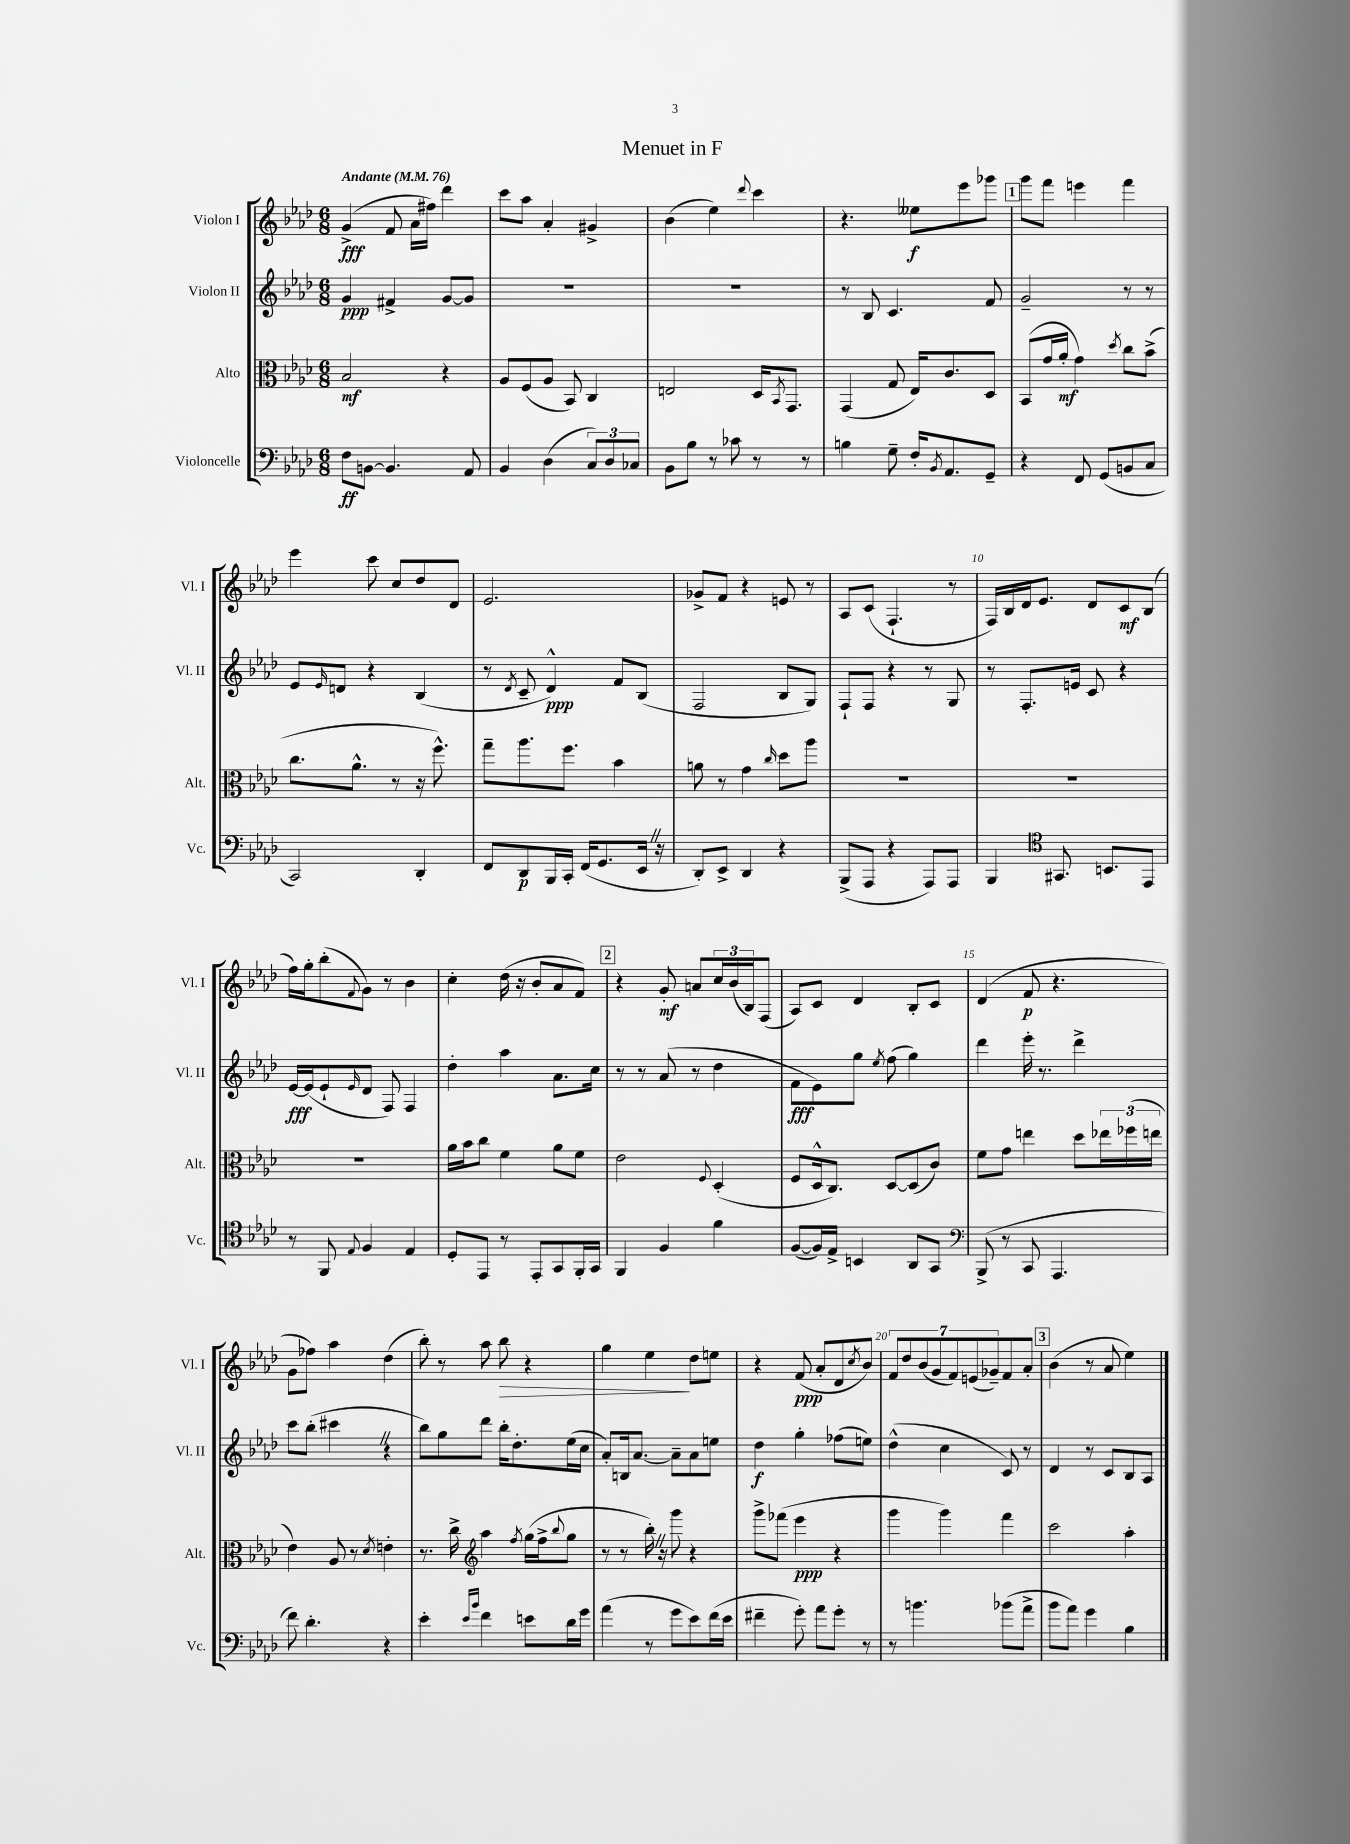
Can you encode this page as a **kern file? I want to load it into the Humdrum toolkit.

**kern	**kern	**kern	**kern
*staff4	*staff3	*staff2	*staff1
*clefF4	*clefC3	*clefG2	*clefG2
*k[b-e-a-d-]	*k[b-e-a-d-]	*k[b-e-a-d-]	*k[b-e-a-d-]
*M6/8	*M6/8	*M6/8	*M6/8
*MM76	*MM76	*MM76	*MM76
8F	2B-	4g	(4g^
[8BB	.	.	.
4.BB]	.	4f#^	8f
.	.	.	16a-
.	.	.	16ff#)
.	4r	[8g	4ddd-
8AA-	.	8g]	.
=	=	=	=
4BB-	8A-	2.r	8ccc
.	(8F	.	8aa-
(4D-	8A-	.	4a-'
.	8BB-)	.	.
12C)	4C	.	4g#^
12D-	.	.	.
12C-	.	.	.
=	=	=	=
8BB-	2E	2.r	(4b-
8B-	.	.	.
8r	.	.	4ee-)
8c-	.	.	.
.	.	.	8qqddd-
8r	16D-	.	4ccc
.	8qBB-	.	.
.	8.GG	.	.
8r	.	.	.
=	=	=	=
4B	(4GG	8r	4.r
.	.	8B-	.
8G~	8G	4.c	.
16F'	16E-)	.	8ee--
8qBB-	.	.	.
8.AA-	8.c	.	.
.	.	.	8eee-
8GG~	8D-	8f	8ggg-
=	=	=	=
4r	(8BB-	2g~	8ggg
.	16g	.	8fff
.	16a-'	.	.
8FF	4g)	.	4eee
(8GG	.	.	.
.	8qdd-	.	.
8BB	8cc	8r	4fff
8C	(8b-^	8r	.
=	=	=	=
2CC)	8.cc	8e-	4eee-
.	.	16qqe-	.
.	.	8d	.
.	8.a-^^	.	.
.	.	4r	8ccc
.	8r	.	8cc
4DD-'	16r	(4B-	8dd-
.	8.ff^^)	.	.
.	.	.	8d-
=	=	=	=
8FF	8gg~	8r	2.e-
.	.	8qd-	.
8DD-	8.aa-	8c~	.
16BBB-	.	4d-^^)	.
16CC'	8.ff	.	.
(16FF	.	.	.
8.GG	.	.	.
.	4b-	8f	.
16EE-	.	(8B-	.
16r	.	.	.
=	=	=	=
8DD-')	8a	2F	8g-^
8EE-^	8r	.	8f
4DD-	4g	.	4r
.	16qqcc	.	.
4r	8dd-	8B-	8e
.	8aa-	8G)	8r
=	=	=	=
(8BBB-^	2.r	8F`	8A-
8AAA-	.	8F	(8c
4r	.	4r	4.F`
8AAA-)	.	8r	.
8AAA-	.	8G	8r
=	=	=	=
4BBB-	2.r	8r	16F)
.	.	.	16B-
.	.	8.F'	16d-
.	.	.	8.e-
*clefC4	*	*	*
8.GG#	.	.	.
.	.	16e	.
.	.	8c	8d-
8.BB	.	.	.
.	.	4r	8c
8EE-	.	.	(8B-
=	=	=	=
8r	2.r	[16e-	16ff)
.	.	(16e-]	16gg'
8FF	.	8e-`	(8bb-'
8qqE-	.	16qqe-	8qqf
4F	.	8d-	8g)
.	.	8F)	8r
4E-	.	4F	4b-
=	=	=	=
8D-'	16a-	4dd-'	4cc'
.	16b-	.	.
8EE-	8cc	.	.
8r	4f	4aa-	(16dd-
.	.	.	16r
8EE-'	.	.	8b-'
8GG	8a-	8.a-	8a-
16FF'	8f	.	8f)
16GG	.	16cc	.
=	=	=	=
4FF	2e-	8r	4r
.	.	8r	.
4F	.	(8a-	8g'
.	.	8r	8a
.	8qqF	.	.
4f	(4D-'	4dd-	24cc
.	.	.	(24b-
.	.	.	24B-)
.	.	.	(8F
=	=	=	=
([8F	8F	8f	8A-)
16F])	16D-^^	8e-)	8c
16E-^	8.C)	.	.
4BB	.	8gg	4d-
.	.	8qee-	.
.	[8D-	(8ff	.
8AA-	(8D-]	4gg)	8B-'
8GG	8c)	.	8c
=	=	=	=
*clefF4	*	*	*
(8BBB-^	8f	4ddd-	(4d-
8r	8g	.	.
8CC	4ee	16eee-'	8f
.	.	8.r	.
4.AAA-	.	.	4.r
.	8dd-	4ddd-^	.
.	24ee-	.	.
.	(24ff-	.	.
.	24ee	.	.
=	=	=	=
8f)	4e-)	8ccc	8g
4.d-'	.	(8bb-'	8ff-)
.	8A-	4ccc#	4aa-
.	8r	.	.
.	8qd-	.	.
4r	4e'	4r	(4dd-
=	=	=	=
4e-'	8.r	8bb-)	8bb-')
.	.	8gg	8r
.	16cc^	.	.
*	*clefG2	*	*
16qqe-	.	.	.
16qqb-	.	.	.
4f	4aa-	8ddd-	8aa-
.	.	16bb-'	8bb-
.	.	8.dd-'	.
.	8qff	.	.
8e	(16gg	.	4r
.	16ff^	.	.
.	8qqbb-	.	.
16d-	8gg	(16ee-	.
16g	.	16cc	.
=	=	=	=
(4a-	8r	8a-')	4gg
.	8r	16B	.
.	.	[8.a-	.
8r	16bb-')	.	4ee-
.	16r	.	.
8g	8ggg	8a-~]	.
8e-)	4r	8a-	8dd-
(16f	.	8ee	8ee
16e-	.	.	.
=	=	=	=
4f#~	8ggg^	4dd-	4r
.	(8fff-	.	.
8g')	4eee-	4gg'	(8f
8a-	.	.	8a-'
8g'	4r	(8ff-	8d-
.	.	.	8qcc
8r	.	8ee)	8b-)
=	=	=	=
8r	4ggg	(4dd-^^	14f
.	.	.	14dd-
4.b	.	.	.
.	.	.	(14b-
.	.	.	14g
.	4ggg)	4cc	.
.	.	.	14f)
.	.	.	(14e
.	.	.	14g-~)
(8b-	4fff	8c)	8f
8a-^	.	8r	8a-'
=	=	=	=
8b-	2ccc	4d-	(4b-
8a-)	.	.	.
4g	.	8r	8r
.	.	8c	8a-
4B-	4aa-'	8B-	4ee-)
.	.	8A-	.
==	==	==	==
*-	*-	*-	*-
